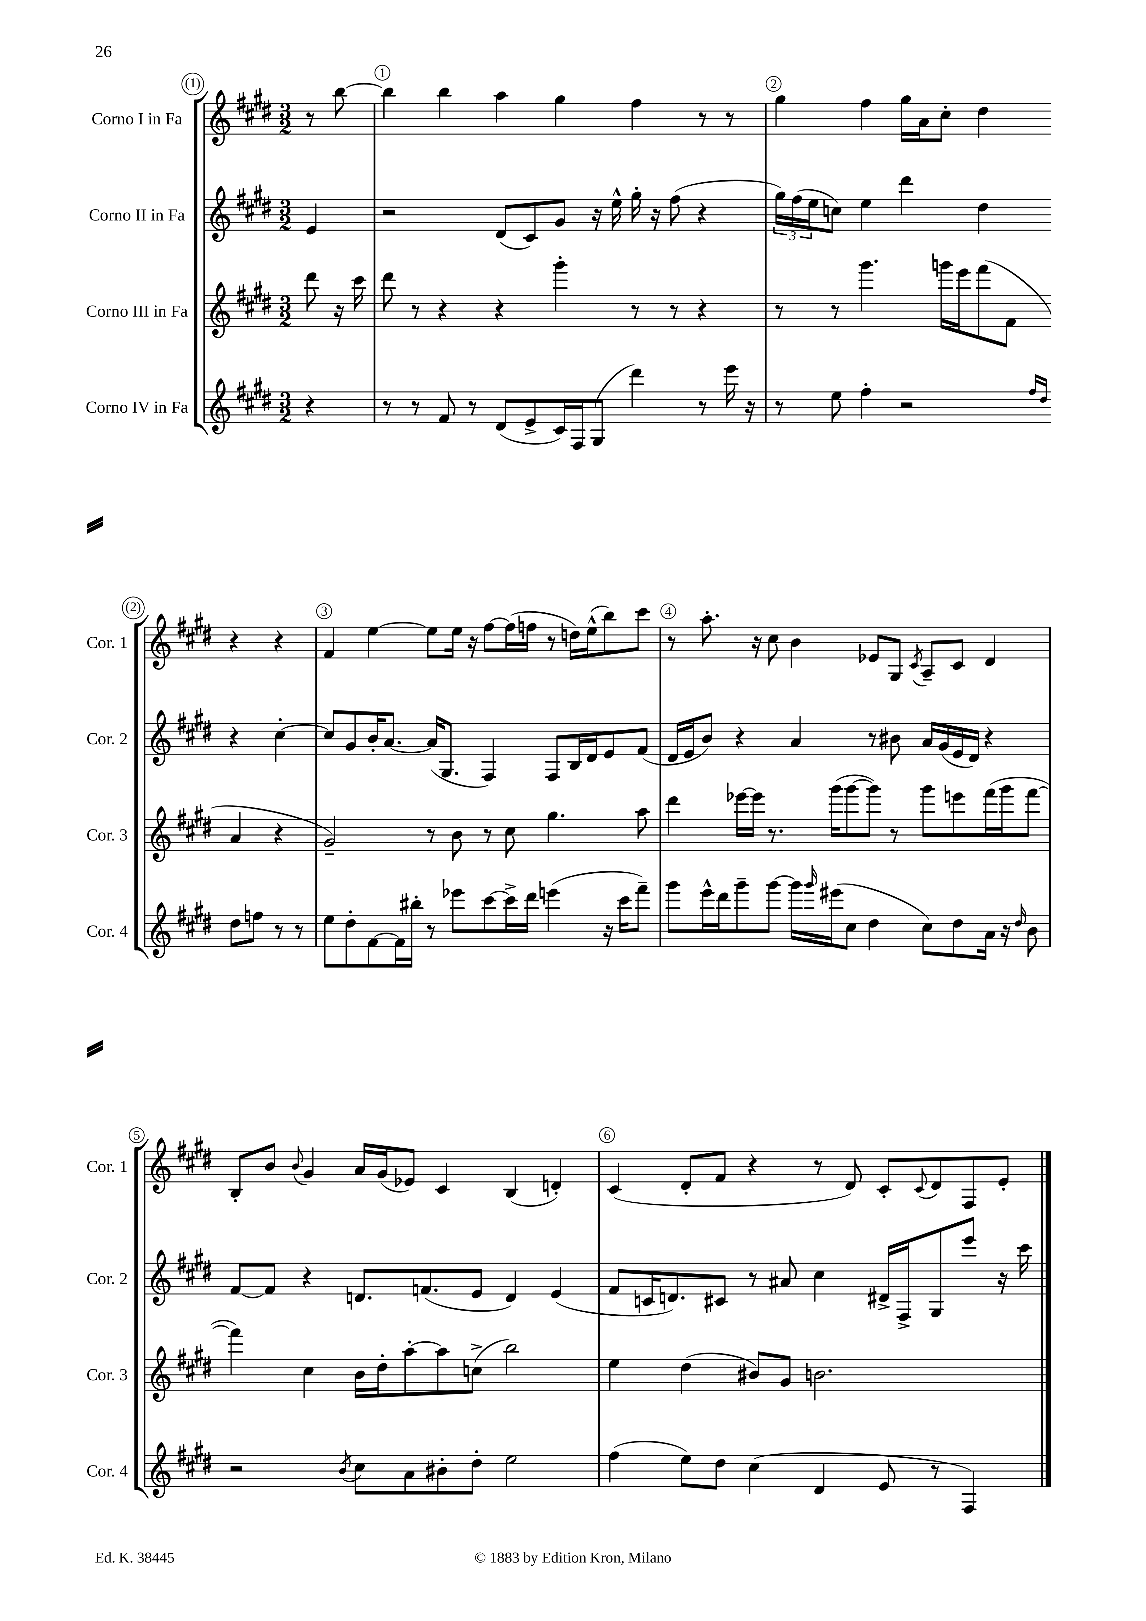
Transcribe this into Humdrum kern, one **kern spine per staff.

**kern	**kern	**kern	**kern
*part4	*part3	*part2	*part1
*staff4	*staff3	*staff2	*staff1
*I"Corno IV in Fa	*I"Corno III in Fa	*I"Corno II in Fa	*I"Corno I in Fa
*I'Cor. 4	*I'Cor. 3	*I'Cor. 2	*I'Cor. 1
*clefG2	*clefG2	*clefG2	*clefG2
*k[f#c#g#d#]	*k[f#c#g#d#]	*k[f#c#g#d#]	*k[f#c#g#d#]
*M3/2	*M3/2	*M3/2	*M3/2
=	=	=	=
4r	8ddd#\	4e/	8r
.	16r	.	[8bb\
.	16ccc#\	.	.
=1	=1	=1	=1
8r	8ddd#\	2r	4bb\]
8r	8r	.	.
8f#/	4r	.	4bb\
8r	.	.	.
(8d#/L	4r	(8d#/L	4aa\
8e^/	.	8c#/)	.
16c#/L)	4ggg#'\	8g#/J	4gg#\
16F#/J	.	.	.
(8G#/J	.	16r	.
.	.	16ee^^\	.
4ddd#\)	8r	16gg#'\	4ff#\
.	.	16r	.
.	8r	(8ff#\	.
8r	4r	4r	8r
16eee\	.	.	8r
16r	.	.	.
=2	=2	=2	=2
8r	8r	24gg#\LL)	4gg#\
.	.	(24ff#\	.
.	.	24ee\J	.
8ee\	8r	8ccn\J)	.
4ff#'\	4.ggg#\	4ee\	4ff#\
2r	.	4ddd#\	16gg#\LL
.	.	.	16a\J
.	16gggn\LL	.	8cc#'\J
.	16eee\J	.	.
.	(8fff#\	4dd#\	4dd#\
.	8f#\J	.	.
16qqff#/LL	.	.	.
16qqdd#/JJ	.	.	.
8dd#\L	4a/	4r	4r
8ffn\J	.	.	.
8r	4r	[4cc'\	4r
8r	.	.	.
!!LO:LB:g=z
=3	=3	=3	=3
8ee\L	2g#~/)	8ccn/L]	4f#/
8dd#'\	.	8g#/	.
[8f#\	.	16b'/K	[4ee\
.	.	[8.a/J	.
16f#\L]	.	.	.
16bb#X'\JJ	.	.	.
8r	8r	(16a/KL]	8ee\L]
.	.	8.G#/J	.
8eee-X\L	8b\	.	16ee\Jk
.	.	.	16r
[8ccc#\	8r	4F#/)	[8ff#\L
16ccc#^\L]	8cc#\	.	(16ff#\L]
16ddd#\JJ	.	.	16ffn\JJ
(4eeen\	4.gg#\	8F#/L	8r
.	.	16B/L	16ddn\LL)
.	.	16d#/J	(16ee^^\J
16r	.	8e/	8bb\)
16ccc#\KL	.	.	.
8fff#~\J)	8aa\	(8f#/J	8ccc#\J
=4	=4	=4	=4
8ggg#\L	4ddd#\	16d#/LL	8r
.	.	16e/J	.
16eee^^\L	.	8b/J)	8.aa'\
16ddd#\J	.	.	.
8ggg#~\	[16eee-X\LL	4r	.
.	16eee-\JJ]	.	16r
[8ggg#\J	8.r	.	8cc#\
16ggg#\LL]	.	4a/	4b\
16qqggg#/	.	.	.
(16eee#X\J	(16ggg#\KL	.	.
8cc#\J	[8ggg#\	.	.
4dd#\	8ggg#\J])	8r	8e-X/L
.	8r	8b#X\	8G#/J
.	.	.	8qc#/
8cc#\L)	8ggg#\L	16a/LL	8A~/L
.	.	(16g#/	.
8dd#\	8eeen\	16e/	8c#/J
.	.	16d#/JJ)	.
16a\Jk	(16fff#\L	4r	4d#/
16r	16ggg#\J	.	.
16qqdd#/	.	.	.
8b\	[8fff#\J	.	.
!!LO:LB:g=z
=5	=5	=5	=5
2r	4fff#\])	[8f#/L	8B'/L
.	.	8f#/J]	8b/J
.	.	.	8qqb/
.	4cc#\	4r	4g#/
8qb/	.	.	.
8cc#\L	16b\LL	8.dn/L	16a/LL
.	16dd#'\J	.	(16g#/J
8a\	[8aa'\	.	8e-X/J)
.	.	(8.fn/	.
8b#X'\	8aa\]	.	4c#/
8dd#'\J	(8ccn^\J	8e/J	.
2ee\	2bb\)	4d/)	(4B/
.	.	(4e/	4dn'/)
=6	=6	=6	=6
(4ff#\	4ee\	8f#/L	(4c#/
.	.	16cn/K	.
.	.	8.dn/)	.
8ee\L)	(4dd#\	.	8d#'/L
8dd#\J	.	8c#X/J	8f#/J
(4cc#\	8b#X/L)	8r	4r
.	8g#/J	8a#X/	.
4d#/	2.bn\	4cc#\	8r
.	.	.	8d#/)
8e/	.	16d#X^/LL	8c#'/L
.	.	16F#^/J	.
.	.	.	8qqc#/
8r	.	8G#/	8d#/
4F#/)	.	8eee/J	8F#/
.	.	16r	8e'/J
.	.	16ccc#\	.
==	==	==	==
*-	*-	*-	*-
